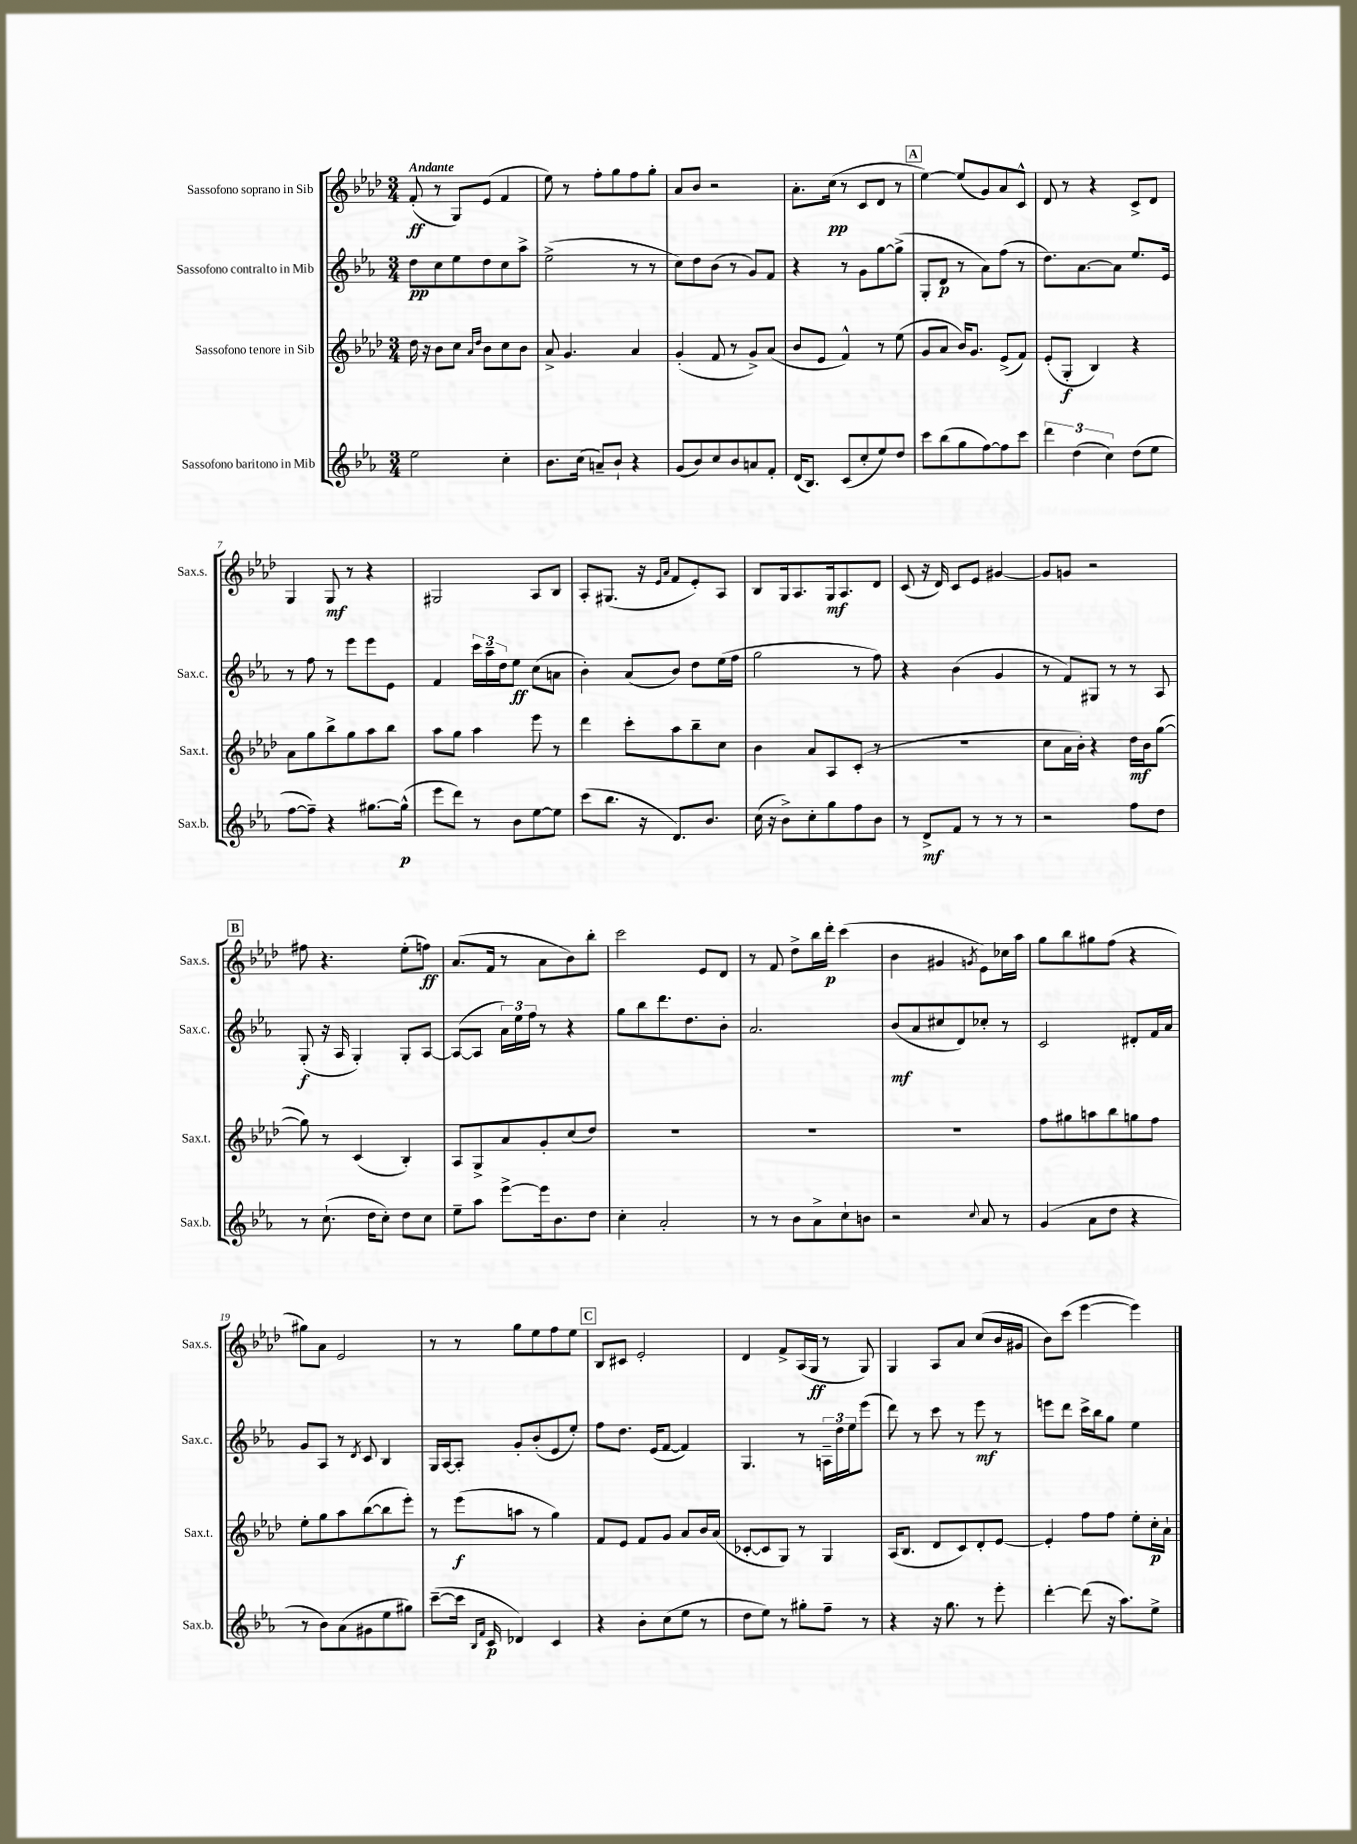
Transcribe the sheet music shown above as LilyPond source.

<<
\new StaffGroup <<
\new Staff = "s0" \with { instrumentName = "Sassofono soprano in Sib" shortInstrumentName = "Sax.s." } {
    \clef treble \key aes \major \numericTimeSignature \time 3/4 \tempo "Andante"
    f'8-.\ff( r8 g8) ees'8( f'4 |
    ees''8) r8 f''8-. g''8 f''8 g''8-. |
    aes'8 bes'8 r2 |
    aes'8.-. c''16\pp( r8 c'8 des'8 r8 |
    \mark \markup { \box "A" } ees''4~) ees''8( g'8) aes'8 c'8-^ |
    des'8 r8 r4 c'8-> des'8 |
    g4 g8\mf r8 r4 |
    gis2 aes8 bes8 |
    aes8-. gis8.( r16 \grace { ees'16 aes'16 } f'8 ees'8-.) aes8 |
    bes8 g16 aes8. g16\mf aes8. des'8 |
    c'8( r16 des'16) c'8 ees'8 gis'4~ |
    gis'8 g'8 r2 |
    \mark \markup { \box "B" } fis''8 r4. ees''8-.( f''8\ff) |
    aes'8.( f'16 r8 aes'8 bes'8) bes''8-. |
    c'''2 ees'8 des'8 |
    r8 f'8 des''8-> bes''16 des'''16-.\p c'''4( |
    bes'4 gis'4 \acciaccatura { g'8 } ees'8) ces''16 aes''16 |
    g''8 bes''8 gis''8 f''8( r4 |
    gis''8) aes'8 ees'2 |
    r8 r8 g''8 ees''8 f''8 ees''8 |
    \mark \markup { \box "C" } bes8 cis'8 ees'2-. |
    des'4 f'8-> aes16( g16\ff r8 g8) |
    g4 aes8 aes'8 c''8( bes'16 gis'16 |
    bes'8) c'''8( ees'''4~ ees'''4) \bar "|." |
}
\new Staff = "s1" \with { instrumentName = "Sassofono contralto in Mib" shortInstrumentName = "Sax.c." } {
    \clef treble \key ees \major \numericTimeSignature \time 3/4
    d''8\pp c''8 ees''8 d''8 c''8 aes''8-> |
    ees''2->( r8 r8 |
    c''8) d''8 bes'8( r8 g'8) f'8 |
    r4 r8 g'8 g''8~ g''8->( |
    \mark \markup { \box "A" } g8-. d'8\p r8 aes'8) f''8( r8 |
    d''8.) aes'8.~ aes'8 ees''8. ees'16 |
    r8 f''8 r8 ees'''8 ees'''8 ees'8 |
    f'4 \tuplet 3/2 { c'''16 aes''16-- d''16 } ees''8\ff c''8( a'8 |
    bes'4-.) aes'8( bes'8) d''8 ees''16( f''16 |
    g''2 r8 f''8) |
    r4 bes'4( g'4 |
    r8 f'8) gis8 r8 r8 aes8 |
    \mark \markup { \box "B" } g8-.\f( r16 aes16 g4-.) g8-. aes8~ |
    aes8~( aes8 \tuplet 3/2 { aes'16) ees''16 f''16 } r8 r4 |
    g''8 bes''8 d'''8. d''8. bes'8-. |
    aes'2. |
    bes'8\mf( aes'8 cis''8 d'8) ces''8-. r8 |
    c'2 dis'8-. f'16 aes'16 |
    g'8 aes8 r8 \acciaccatura { d'8 } c'8 bes4 |
    g16 aes16~ aes8-. g'8-. bes'8-.( ees'8 ees''8-.) |
    \mark \markup { \box "C" } f''8 d''8. ees'16( f'8~ f'4) |
    g4. r8 \tuplet 3/2 { a16-- d''16 ees''16 } ees'''8( |
    d'''8) r8 c'''8 r8 ees'''8\mf r8 |
    e'''8 d'''8 c'''16-> bes''16 g''8 ees''4 \bar "|." |
}
\new Staff = "s2" \with { instrumentName = "Sassofono tenore in Sib" shortInstrumentName = "Sax.t." } {
    \clef treble \key aes \major \numericTimeSignature \time 3/4
    des''16 r16 bes'8 c''8 \grace { aes'16 des''16 } bes'8 c''8 bes'8 |
    aes'8-> g'4. aes'4 |
    g'4-.( f'8 r8 g'8->) aes'8( |
    bes'8 ees'8 f'4-^) r8 ees''8( |
    \mark \markup { \box "A" } g'8 aes'8 bes'16) g'8. ees'8->( f'8) |
    ees'8-.( g8-.\f bes4) r4 |
    aes'8 g''8 bes''8-> g''8 aes''8 bes''8 |
    aes''8 g''8 aes''4 ees'''8 r8 |
    des'''4 c'''8-. aes''8 bes''8-- c''8 |
    bes'4 aes'8 aes8 c'8-.( r8 |
    R2. |
    c''8 aes'16 bes'16-.) r4 des''16\mf bes'16 g''8~( |
    \mark \markup { \box "B" } g''8) r8 c'4( bes4-.) |
    aes8 g8-> aes'8 g'8-. c''8( des''8) |
    R2. |
    R2. |
    R2. |
    f''8 gis''8 a''8 bes''8 g''8 f''8 |
    ees''8-. g''8 aes''8 bes''8~( bes''8 ees'''8-.) |
    r8 ees'''8\f( a''8 r8 g''4) |
    \mark \markup { \box "C" } f'8 ees'8 f'8 g'8 aes'8 bes'16 aes'16( |
    ces'8~-. ces'8 g8) r8 g4 |
    aes16( bes8. des'8 c'8) des'8-. ees'8~ |
    ees'4-. f''8 f''8 ees''8-. c''16-.\p aes'16-! \bar "|." |
}
\new Staff = "s3" \with { instrumentName = "Sassofono baritono in Mib" shortInstrumentName = "Sax.b." } {
    \clef treble \key ees \major \numericTimeSignature \time 3/4
    ees''2 c''4-. |
    bes'8. c''16( a'8--) bes'8-! r4 |
    g'8( bes'8) c''8 bes'8 a'8 f'8-. |
    d'16( bes8.) c'8( c''8-. ees''8) d''8 |
    \mark \markup { \box "A" } c'''8 bes''8( g''8 f''8~) f''8 c'''8 |
    \tuplet 3/2 { d'''4 d''4( c''4) } d''8( ees''8 |
    f''8~ f''8--) r4 gis''8.~ gis''16-^\p( |
    ees'''8 d'''8) r8 bes'8 ees''8~ ees''8 |
    c'''8( bes''8. r16 d'8.) bes'8. |
    c''16( r16 bes'8->) c''8-. g''8 f''8 bes'8 |
    r8 d'8->\mf f'8 r8 r8 r8 |
    r2 f''8 d''8 |
    \mark \markup { \box "B" } r8 c''8.-!( d''16 c''8-.) d''8 c''8 |
    ees''8-- aes''8 ees'''8~-> ees'''16 bes'8. d''8 |
    c''4-. aes'2-. |
    r8 r8 bes'8 aes'8-> c''8-! b'8 |
    r2 \appoggiatura { c''8 } aes'8 r8 |
    g'4( aes'8 d''8 r4 |
    r8 bes'8) aes'8( gis'8 ees''8 gis''8) |
    c'''8~--( c'''16 \grace { bes16 f'16 } c'16\p des'4) c'4 |
    \mark \markup { \box "C" } r4 bes'8-. c''8( ees''8 r8 |
    d''8 ees''8) r8 gis''8-. f''8-- r8 |
    r4 r16 g''8. r8 ees'''8-. |
    d'''4~-. d'''8( r16 aes''8.) ees''8-> \bar "|." |
}
>>
>>
